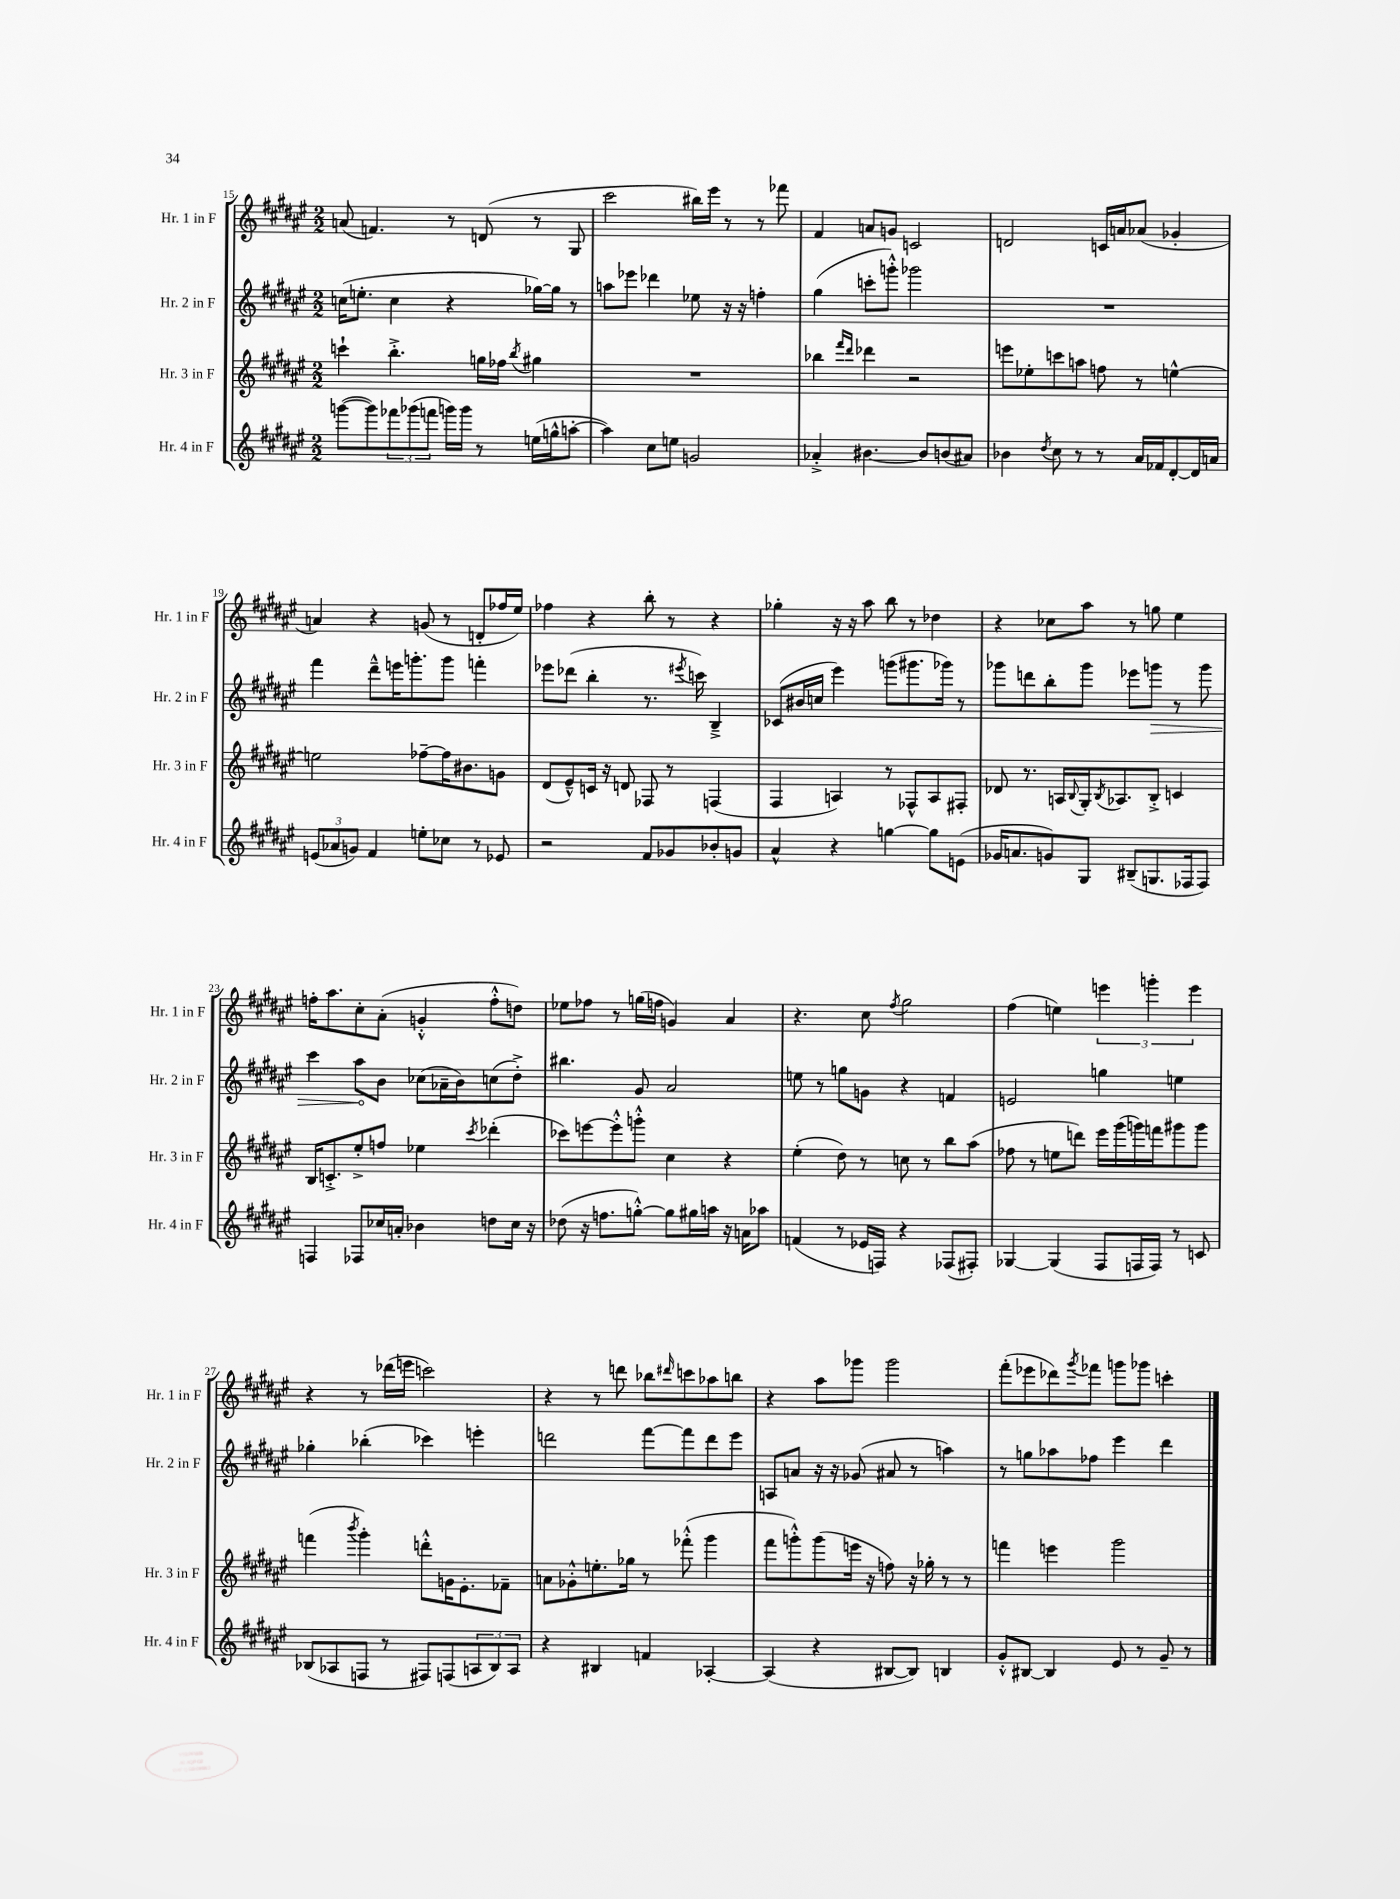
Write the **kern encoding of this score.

**kern	**kern	**kern	**kern
*staff4	*staff3	*staff2	*staff1
*clefG2	*clefG2	*clefG2	*clefG2
*k[f#c#g#d#a#e#]	*k[f#c#g#d#a#e#]	*k[f#c#g#d#a#e#]	*k[f#c#g#d#a#e#]
*M2/2	*M2/2	*M2/2	*M2/2
([8ggg	4ccc`	(16cc	(8a
.	.	8.ee'	.
8ggg])	.	.	4.f)
12fff-	4.bb'^	4cc	.
(12ggg-	.	.	.
12fff	.	.	.
16ggg)	.	4r	8r
16ggg	.	.	.
8r	16gg	.	(8d
.	16ff-	.	.
.	8qbb	.	.
(16ee	4gg#	[16gg-)	8r
16gg^^	.	16gg-]	.
[8aa'	.	8r	8G#
=	=	=	=
4aa])	1r	8aa	2ccc#
.	.	8eee-	.
8cc#	.	4ddd-	.
8ee	.	.	.
2g	.	8ee-	16bb#)
.	.	.	16eee#
.	.	16r	8r
.	.	16r	.
.	.	4ff'	8r
.	.	.	8fff-
=	=	=	=
4a-'^	4bb-	(4gg#	4f#
.	16qqfff#	.	.
.	16qqddd#	.	.
[4.b#	4ddd-	8ccc'	8a
.	.	8ggg'^^)	8g
.	2r	2ggg-	2c
8b#]	.	.	.
(8b	.	.	.
8a#)	.	.	.
=	=	=	=
4b-	8eee	1r	2d
.	8ee-'	.	.
8qdd#	.	.	.
8cc#	8ccc	.	.
8r	8aa	.	.
8r	8ff	.	16c
.	.	.	16a
16a#	8r	.	(8a-
16f-	.	.	.
[8d#'	[4ee^^	.	4g-'
16d#]	.	.	.
16a	.	.	.
=	=	=	=
(12e	2ee]	4fff#	4a)
12a-	.	.	.
12g)	.	.	.
4f#	.	8ddd#~^^	4r
.	.	16eee	.
.	.	8.ggg'	.
8ee'	[8ff-~	.	(8g
8cc-	16ff-]	8ggg	8r
.	8.b#	.	.
8r	.	4fff'	8d'
8e-	8g	.	16ff-
.	.	.	16ee#)
=	=	=	=
2r	(8d#	8eee-	4ff-
.	8e#~^^)	(8ddd-	.
.	16c	4bb'	4r
.	16r	.	.
.	8d	.	.
8f#	8F-	8.r	8bb'
8g-	8r	.	8r
.	.	8qeee#	.
.	.	16ccc)	.
8b-'	(4F	4B~^	4r
8g	.	.	.
=	=	=	=
4a#^^	4F#	(8c-	4gg-'
.	.	16b#	.
.	.	16cc	.
4r	4A)	4eee#)	16r
.	.	.	16r
.	.	.	8aa#
[4gg	8r	(8ggg	8bb
.	8F-^^	8.ggg#	8r
8gg]	8A	.	4dd-
.	.	16ggg-)	.
(8e	8F#'	8r	.
=	=	=	=
16g-	8d-	8ggg-	4r
8.a	.	.	.
.	8.r	8ddd	.
8g)	.	8bb'	8cc-
.	16A	.	.
.	8qqB	.	.
8G#	16G#'	8ggg-	8aa#
.	8qB	.	.
.	8.A-	.	.
(8B#~	.	8eee-	8r
8.G	8B'^	8ggg	8gg
.	4c	8r	4ee#
16F-	.	.	.
8F-)	.	8ggg	.
=	=	=	=
4F	16B	4ccc#	16ff'
.	8.c'^	.	8.aa#
8F-	8ee#'^	8aa#	8cc#'
16cc-	8ff	8b	(8a#'
16a'	.	.	.
4b-	4ee-	(8cc-	4g'^^
.	.	16a-~	.
.	.	16b)	.
.	8qccc#	.	.
8dd	(4ddd-'	(8cc	8ff'^^
16cc-	.	8dd#'^)	8dd)
16r	.	.	.
=	=	=	=
(8dd-	8ccc-)	4.bb#	8ee-
16r	[8eee	.	8ff-
8.ff	.	.	.
.	8eee'^^]	.	8r
[8gg'^^)	8ggg'^^	8g#	(16gg
.	.	.	16ff
8gg]	4cc#	2a#	4g)
16gg#	.	.	.
16aa	.	.	.
16r	4r	.	4a#
16a	.	.	.
8aa-	.	.	.
=	=	=	=
(4f	(4ee#'	8ee	4.r
.	.	8r	.
8r	8dd#)	8gg	.
16e-	8r	8g	8cc#
16F)	.	.	.
.	.	.	8qff#
4r	8cc	4r	2gg#
.	8r	.	.
(8F-	8bb	4f	.
8F#')	(8aa#	.	.
=	=	=	=
[4G-	8ff-	2e	(4ff#
.	8r	.	.
(4G-]	8ee	.	4ee)
.	8ddd)	.	.
8F#	16eee#	4gg	6eee
.	(16ggg#	.	.
16F	16ggg)	.	.
.	.	.	6ggg'
16F)	16fff	.	.
8r	8ggg#	4ee	.
.	.	.	6eee
8c	8ggg#	.	.
=	=	=	=
(8B-	(4fff	4gg-'	4r
8A-	.	.	.
.	8qbbb	.	.
8F	4ggg#')	(4bb-'	8r
8r	.	.	(16ddd-
.	.	.	16eee
8F#)	8ddd'^^	4ccc-)	2ccc)
(8F	16g	.	.
.	8.e#'	.	.
12A	.	4eee'	.
12B-)	.	.	.
.	8f-~	.	.
12A	.	.	.
=	=	=	=
4r	8a	2ddd	4r
.	8g-'^^	.	.
4B#	8.ee'	.	8r
.	.	.	8ddd
.	16gg-	.	.
4f	8r	[8fff#	8bb-
.	.	.	16qqddd#
.	(8fff-'^^	8fff#]	8ccc
[4A-'	4ggg#	8ddd	8aa-
.	.	8eee#	8bb
=	=	=	=
(4A-]	8fff#	8A	4r
.	8ggg'^^)	8a	.
4r	(8ggg	16r	8aa#
.	.	16r	.
.	16eee	(8g-	8ggg-
.	16r	.	.
[8B#	8ff)	8a#	2ggg-
8B#])	16r	8r	.
.	16gg-'	.	.
4B	8r	4aa)	.
.	8r	.	.
=	=	=	=
8g#'^^	4fff	8r	(8fff#'
[8B#	.	8gg	8eee-
4B#]	4eee	8aa-	8ddd-)
.	.	.	8qggg#
.	.	8ff-	8fff-
8e#	2ggg#	4eee#	8ggg
8r	.	.	8ggg-
8g#~	.	4ddd#	4ccc'
8r	.	.	.
==	==	==	==
*-	*-	*-	*-
